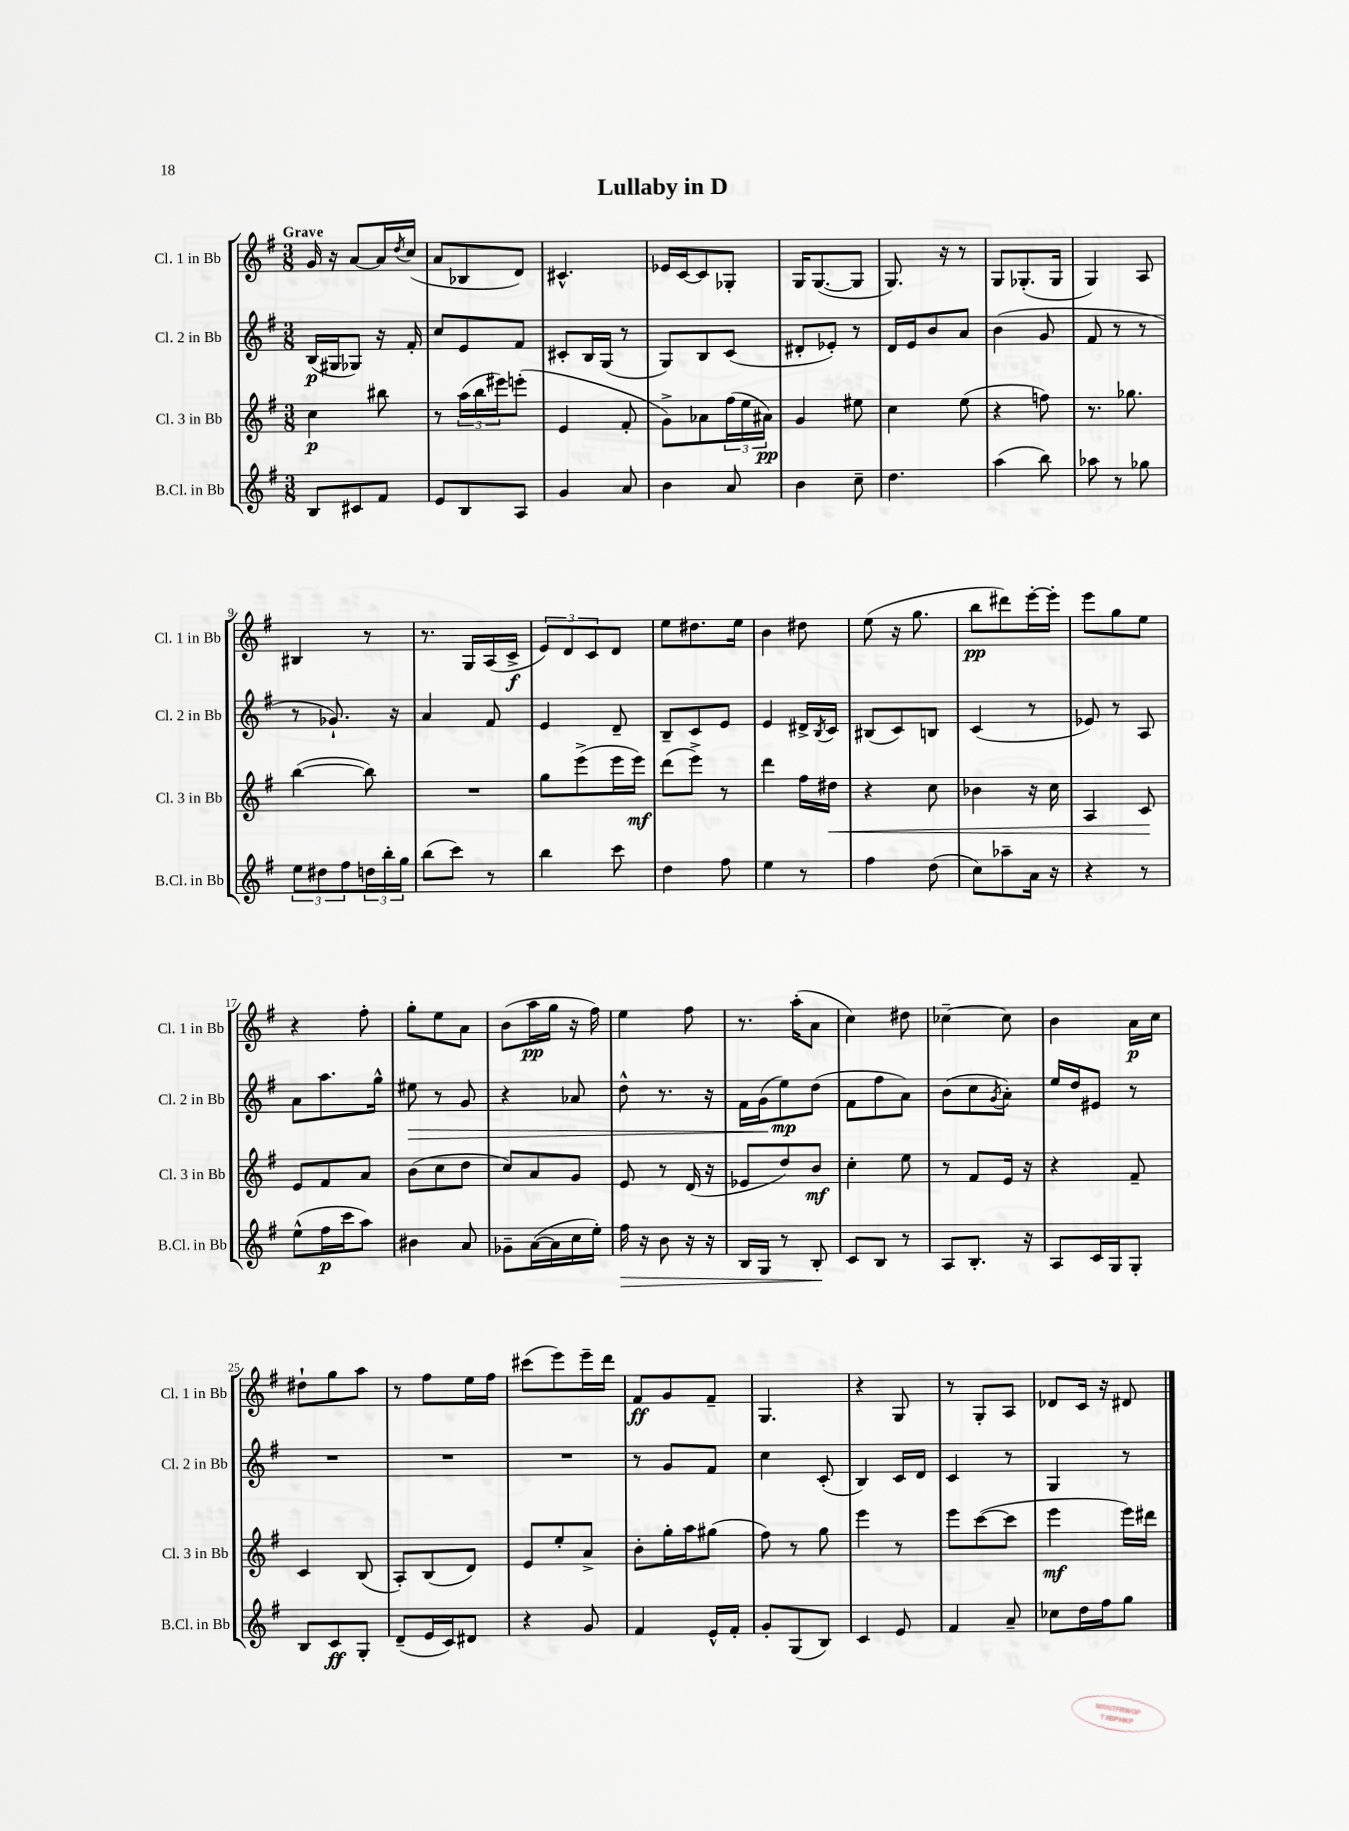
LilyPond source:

\header { title = "Lullaby in D" }
<<
\new StaffGroup <<
\new Staff = "s0" \with { instrumentName = "Cl. 1 in Bb" shortInstrumentName = "Cl. 1 in Bb" } {
    \clef treble \key g \major \numericTimeSignature \time 3/8 \tempo "Grave"
    g'16 r16 a'8~ a'16 \acciaccatura { d''8 } c''16( |
    a'8 bes8 d'8) |
    cis'4.-^ |
    ees'16 c'16~ c'8 ges8-. |
    g16 g8.~( g8 |
    g8.) r16 r8 |
    g8 ges8.-.( ges16 |
    g4) a8 |
    bis4 r8 |
    r8. g16 a16( c'16->\f |
    \tuplet 3/2 { e'8) d'8 c'8 } d'8 |
    e''8 dis''8. e''16 |
    b'4 dis''8 |
    e''8( r16 g''8. |
    b''8\pp dis'''8) e'''16~-. e'''16-. |
    e'''8 g''8 e''8 |
    r4 fis''8-. |
    g''8-. e''8 a'8 |
    b'8( a''16\pp g''16 r16 fis''16) |
    e''4 fis''8 |
    r8. a''16-.( a'8 |
    c''4) dis''8 |
    ces''4~-- ces''8 |
    b'4 a'16\p c''16 |
    dis''8-! g''8 a''8 |
    r8 fis''8 e''16 fis''16 |
    cis'''8( e'''8) e'''16-- d'''16 |
    fis'8\ff g'8 fis'8-- |
    g4. |
    r4 g8 |
    r8 g8-. a8 |
    des'8 c'16 r16 dis'8 \bar "|." |
}
\new Staff = "s1" \with { instrumentName = "Cl. 2 in Bb" shortInstrumentName = "Cl. 2 in Bb" } {
    \clef treble \key g \major \numericTimeSignature \time 3/8
    b16\p( gis16 ges8) r16 fis'16-. |
    c''8 e'8 fis'8 |
    cis'8-. b16 g16( r8 |
    g8) b8 c'8( |
    dis'8-. ees'8-.) r8 |
    d'16 e'16 b'8 a'8 |
    b'4( g'8 |
    fis'8 r8 r8 |
    r8 ges'8.-!) r16 |
    a'4 fis'8 |
    e'4 d'8-- |
    b8-- c'8 e'8 |
    e'4 dis'16-> \acciaccatura { b8 } c'16 |
    bis8( c'8) b8 |
    c'4( r8 |
    ees'8) r8 a8 |
    a'8 a''8. g''16-^ |
    eis''8\> r8 g'8 |
    r4 aes'8 |
    d''8-^ r8. r16 |
    fis'16 g'16\!( e''8\mp) d''8( |
    fis'8 fis''8 a'8) |
    b'8( c''8 \acciaccatura { g'8 } a'8-.) |
    e''16 d''16 eis'8 r8 |
    R4. |
    R4. |
    R4. |
    r8 g'8 fis'8 |
    c''4 c'8-.( |
    b4) c'16 d'16 |
    c'4 r8 |
    g4 r8 \bar "|." |
}
\new Staff = "s2" \with { instrumentName = "Cl. 3 in Bb" shortInstrumentName = "Cl. 3 in Bb" } {
    \clef treble \key g \major \numericTimeSignature \time 3/8
    c''4\p bis''8 |
    r8 \tuplet 3/2 { a''16( b''16 eis'''16) } e'''8-.( |
    e'4 fis'8-. |
    g'8->) aes'8 \tuplet 3/2 { fis''16( e''16 ais'16\pp) } |
    g'4 eis''8 |
    c''4 e''8( |
    r4 f''8) |
    r8. ges''8. |
    b''4~( b''8) |
    R4. |
    g''8 e'''8->( e'''16 e'''16\mf) |
    d'''8( e'''8->) r8 |
    d'''4 fis''16 dis''16\< |
    r4 c''8 |
    bes'4 r16 c''16 |
    a4 c'8\! |
    e'8 fis'8 a'8 |
    b'8( c''8 d''8 |
    c''8) a'8 g'8 |
    e'8 r8 d'16( r16 |
    ees'8 d''8) b'8\mf |
    c''4-. e''8 |
    r8 fis'8 e'16 r16 |
    r4 fis'8-- |
    c'4 b8( |
    a8-.) b8( d'8) |
    e'8 e''8-. a'8-> |
    b'8-. g''16-. a''16 gis''8( |
    fis''8) r8 g''8 |
    e'''4 r8 |
    e'''8 c'''8~( c'''8 |
    e'''4\mf e'''16) dis'''16 \bar "|." |
}
\new Staff = "s3" \with { instrumentName = "B.Cl. in Bb" shortInstrumentName = "B.Cl. in Bb" } {
    \clef treble \key g \major \numericTimeSignature \time 3/8
    b8 cis'8 fis'8 |
    e'8 b8 a8 |
    g'4 a'8 |
    b'4 a'8 |
    b'4 c''8-- |
    d''4. |
    a''4( b''8) |
    aes''8 r8 ges''8 |
    \tuplet 3/2 { e''8 dis''8 fis''8 } \tuplet 3/2 { d''16 b''16-. g''16 } |
    b''8( c'''8) r8 |
    b''4 c'''8 |
    d''4 fis''8 |
    e''4 r8 |
    fis''4 d''8( |
    c''8) aes''8-- a'16 r16 |
    r4 r8 |
    e''8-^( fis''16\p c'''16 a''8) |
    bis'4 a'8 |
    ges'8-- a'16~( a'16 c''16 e''16-.) |
    fis''16\> r16 b'8 r16 r16 |
    b16 g16 r8 b8-.\! |
    c'8 b8 r8 |
    a8 b8.-. r16 |
    a8 c'16 g16 g8-. |
    b8 c'8\ff g8-. |
    d'8--( e'16 c'16) dis'8 |
    r4 g'8 |
    fis'4 e'16-^ fis'16-. |
    g'8-. g8( b8) |
    c'4 e'8 |
    fis'4 a'8-- |
    ces''8 d''16 fis''16 g''8 \bar "|." |
}
>>
>>
